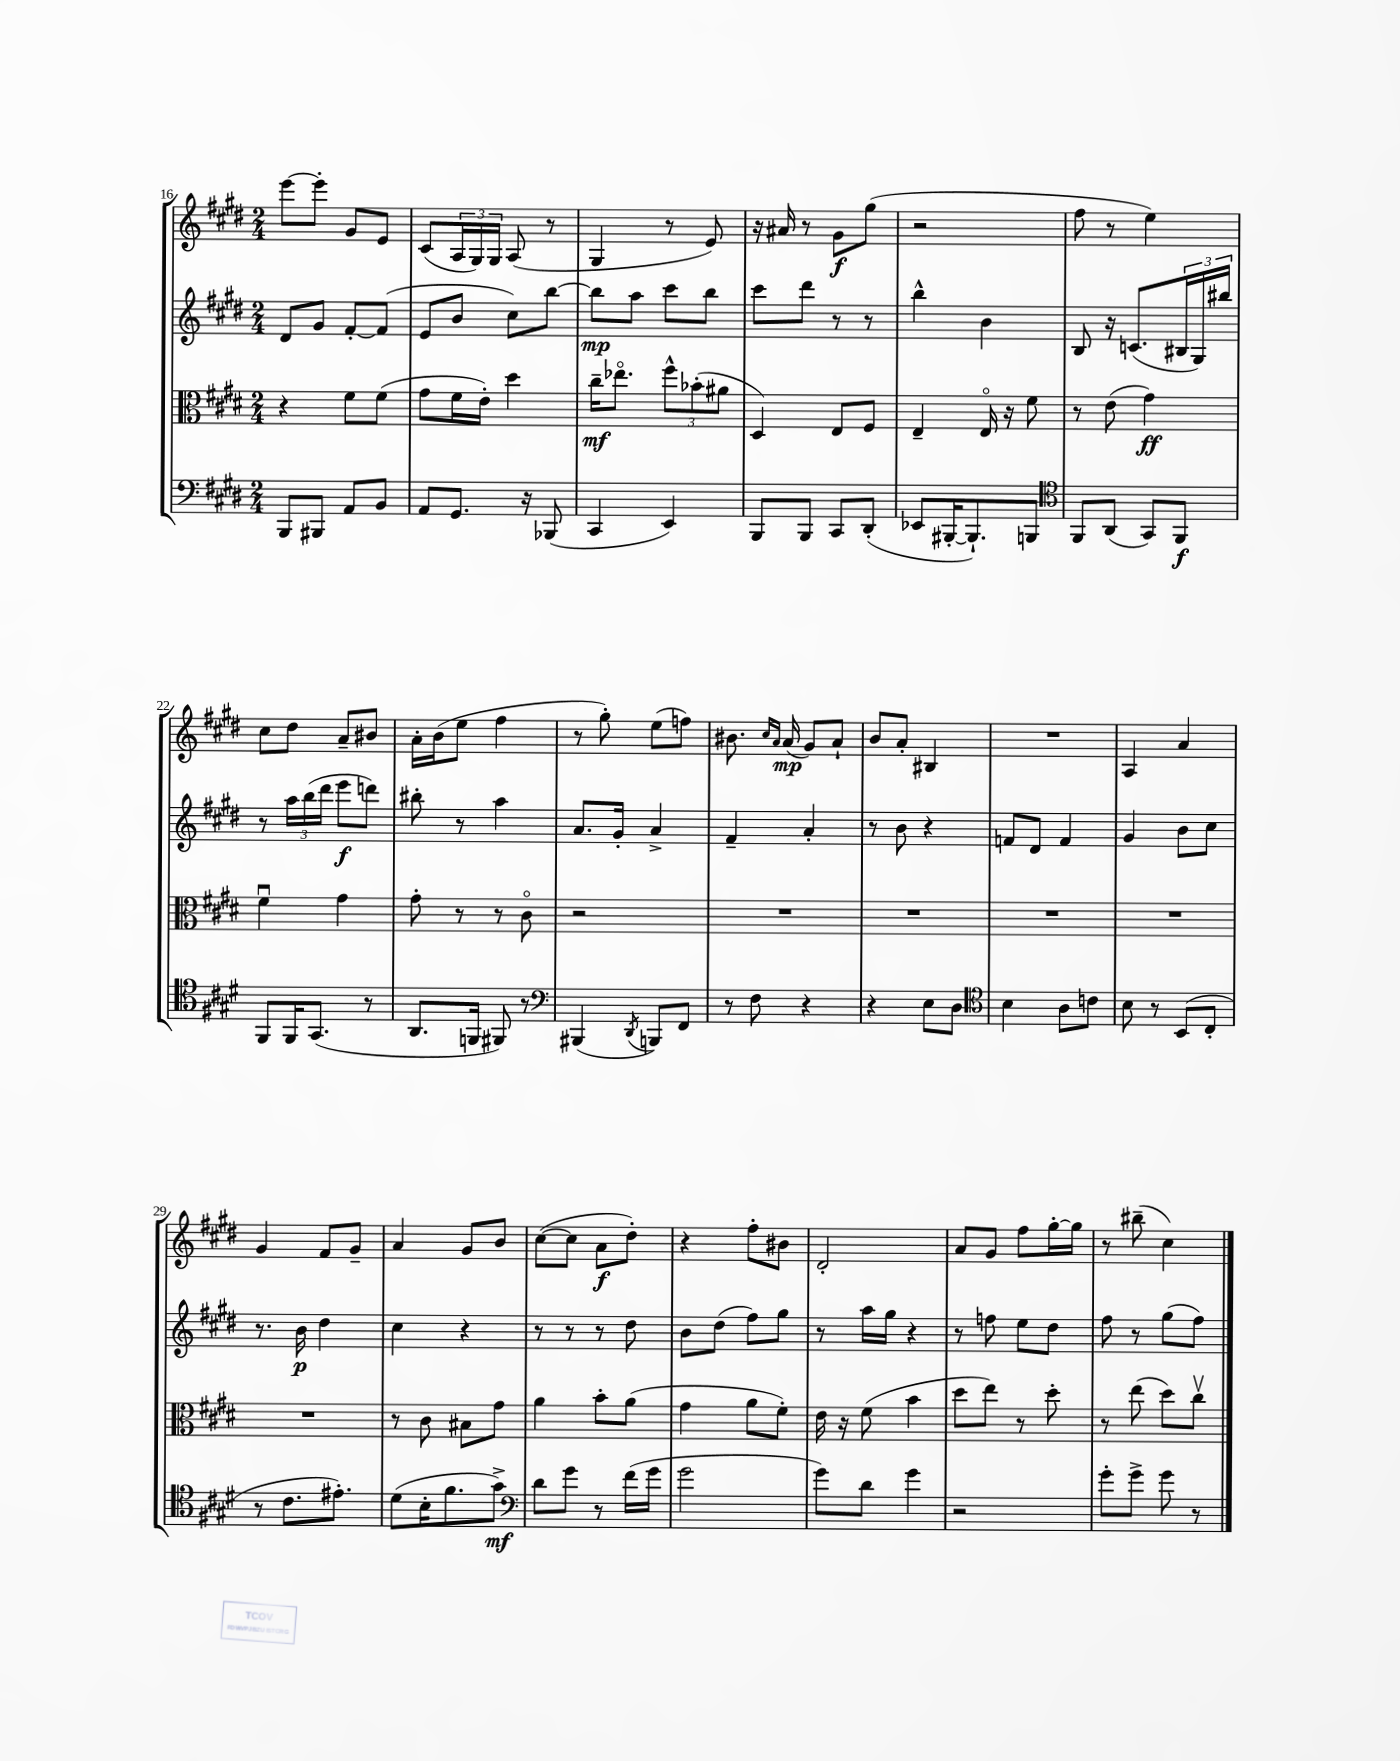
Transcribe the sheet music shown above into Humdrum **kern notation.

**kern	**kern	**kern	**kern
*staff4	*staff3	*staff2	*staff1
*clefF4	*clefC3	*clefG2	*clefG2
*k[f#c#g#d#]	*k[f#c#g#d#]	*k[f#c#g#d#]	*k[f#c#g#d#]
*M2/4	*M2/4	*M2/4	*M2/4
8BBB/L	4r	8d#/L	[8eee\L
8BBB#/J	.	8g#/J	8eee'\]J
8AA/L	8f#\L	[8f#'/L	8g#/L
8BB/J	(8f#\J	(8f#/]J	8e/J
=	=	=	=
8AA/L	8g#\L	8e/L	(8c#/L
8.GG#/J	16f#\L	8b/J	24A/L
.	.	.	24G#/)
.	16e'\JJ)	.	.
.	.	.	24G#/JJ
.	4dd#\	8cc#\L)	(8A/
16r	.	.	.
(8BBB-/	.	[8bb\J	8r
=	=	=	=
4CC#/	16cc#~\LK	8bb\]L	4G#/
.	8.ee-o\J	.	.
.	.	8aa\J	.
4EE/)	12ff#^^\L	8ccc#\L	8r
.	(12b-'\	.	.
.	.	8bb\J	8e/)
.	12a#\J	.	.
=	=	=	=
8BBB/L	4D#/)	8ccc#\L	16r
.	.	.	16a#/
8BBB/J	.	8ddd#\J	8r
8CC#/L	8E/L	8r	8g#\L
(8DD#'/J	8F#/J	8r	(8gg#\J
=	=	=	=
8EE-/L	4E~/	4bb^^\	2r
[16BBB#'/K	.	.	.
8.BBB#`/])	.	.	.
.	16Eo/	4b\	.
.	16r	.	.
8BBB/J	8f#\	.	.
=	=	=	=
*clefC4	*	*	*
8FF#/L	8r	8B/	8ff#\
(8AA/J	(8e\	16r	8r
.	.	(8.c/L	.
8GG#/L)	4g#\)	.	4ee\)
8FF#/J	.	24B#/L	.
.	.	24G#/)	.
.	.	24bb#/JJ	.
=	=	=	=
8FF#/L	4f#u\	8r	8cc#\L
16FF#/K	.	24aa\LL	8dd#\J
.	.	(24bb\	.
(8.GG#/J	.	.	.
.	.	24ddd#\JJ	.
.	4g#\	8eee\L	8a~/L
8r	.	8ddd\J)	8b#/J
=	=	=	=
8.AA/L	8g#'\	8bb#'\	16a'\LL
.	.	.	(16b\J
.	8r	8r	8ee\J
16FF/Jk	.	.	.
8FF#/)	8r	4aa\	4ff#\
8r	8c#o\	.	.
=	=	=	=
*clefF4	*	*	*
(4BBB#/	2r	8.a/L	8r
.	.	.	8gg#'\)
.	.	16g#'/Jk	.
8qDD#/	.	.	.
8BBB/L)	.	4a^/	(8ee\L
8FF#/J	.	.	8ff\J)
=	=	=	=
8r	2r	4f#~/	8.b#\
8F#\	.	.	.
.	.	.	16qqcc#/LL
.	.	.	16qqa/JJ
.	.	.	(16a/
4r	.	4a'/	8g#/L)
.	.	.	8a`/J
=	=	=	=
4r	2r	8r	8b/L
.	.	8b\	8a'/J
8E\L	.	4r	4B#/
8D#\J	.	.	.
=	=	=	=
*clefC4	*	*	*
4B\	2r	8f/L	2r
.	.	8d#/J	.
8A\L	.	4f/	.
8c\J	.	.	.
=	=	=	=
8B\	2r	4g#/	4A/
8r	.	.	.
(8BB/L	.	8b\L	4a/
8C#'/J	.	8cc#\J	.
=	=	=	=
8r	2r	8.r	4g#/
8.c#\L	.	.	.
.	.	16b\	.
.	.	4dd#\	8f#/L
8.e#'\J)	.	.	.
.	.	.	8g#~/J
=	=	=	=
(8d#\L	8r	4cc#\	4a/
16B'\K	8c#\	.	.
8.f#\	.	.	.
.	8B#\L	4r	8g#/L
8g#^\J)	8g#\J	.	8b/J
=	=	=	=
*clefF4	*	*	*
8d#\L	4a\	8r	([8cc#\L
8g#\J	.	8r	8cc#\]J
8r	8b'\L	8r	8a\L
(16f#\LL	(8a\J	8dd#\	8dd#'\J)
16g#\JJ	.	.	.
=	=	=	=
2g#\	4g#\	8b\L	4r
.	.	(8dd#\J	.
.	8a\L	8ff#\L)	8ff#'\L
.	8f#'\J)	8gg#\J	8b#\J
=	=	=	=
8g#\L)	16e\	8r	2d#'/
.	16r	.	.
8d#\J	(8f#\	16aa\LL	.
.	.	16gg#\JJ	.
4g#\	4b\	4r	.
=	=	=	=
2r	8dd#\L	8r	8a/L
.	8ee\J)	8ff\	8g#/J
.	8r	8ee\L	8ff#\L
.	8dd#'\	8dd#\J	[16gg#'\L
.	.	.	16gg#\]JJ
=	=	=	=
8g#'\L	8r	8ff#\	8r
8g#^\J	(8ee\	8r	(8bb#~\
8g#\	8dd#\L)	(8gg#\L	4cc#\)
8r	8cc#v\J	8ff#\J)	.
==	==	==	==
*-	*-	*-	*-
